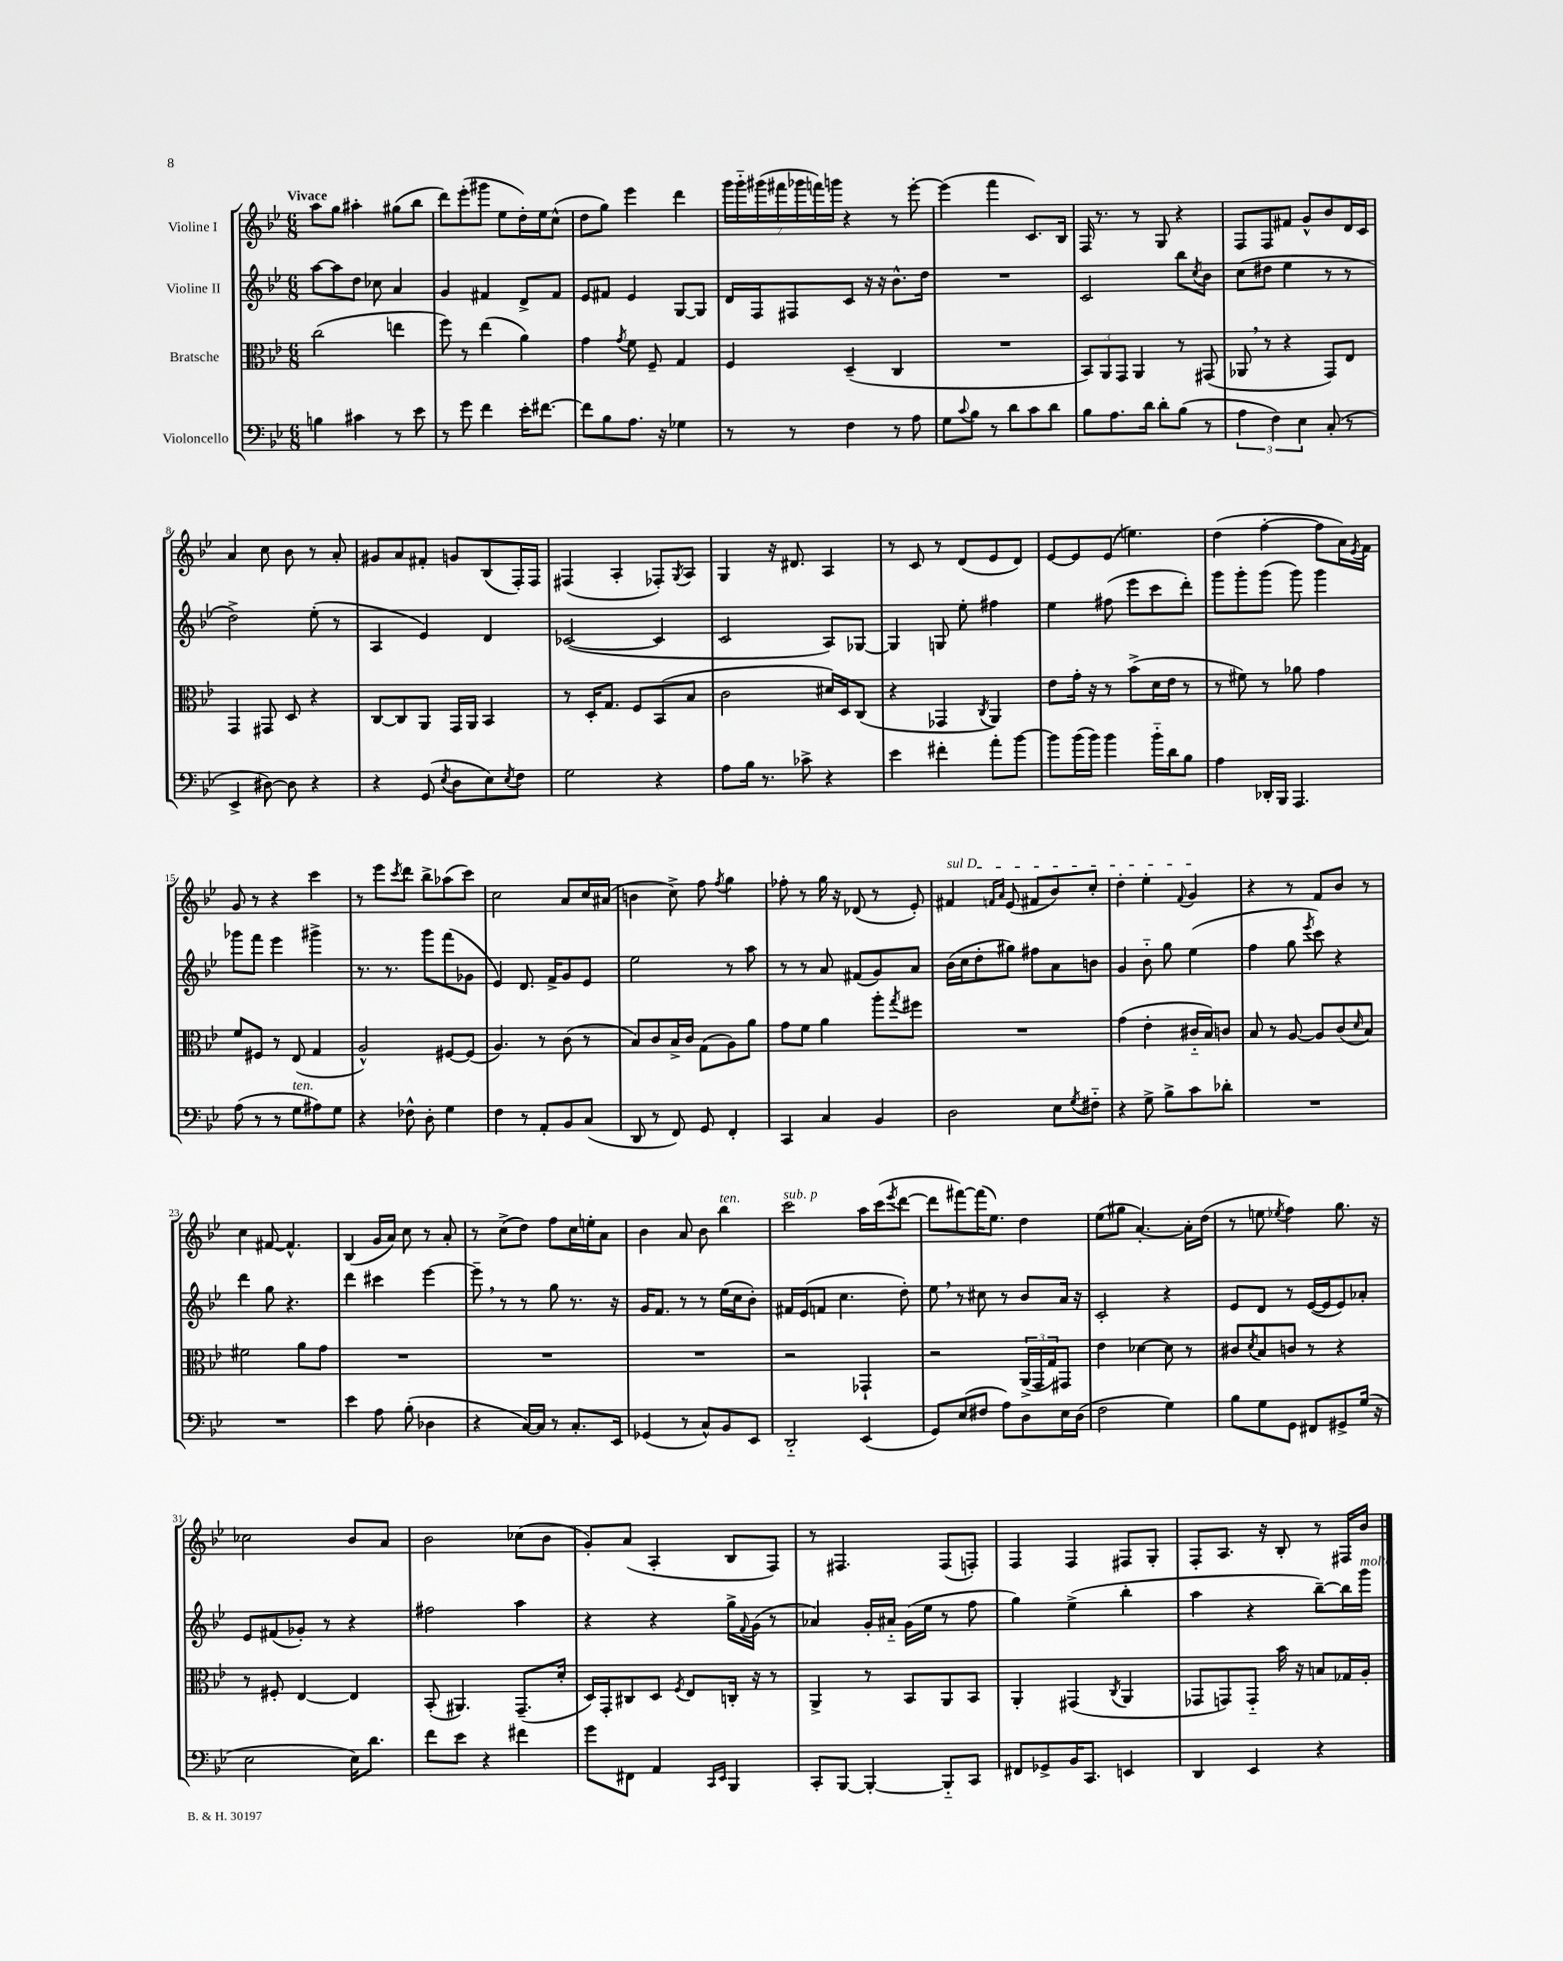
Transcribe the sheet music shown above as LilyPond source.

<<
\new StaffGroup <<
\new Staff = "s0" \with { instrumentName = "Violine I" } {
    \clef treble \key bes \major \numericTimeSignature \time 6/8 \tempo "Vivace"
    a''8 g''8 ais''4-. gis''8( bes''8 |
    d'''8) ees'''8-.( gis'''8 ees''8 d''16-.) ees''16 c''8-^( |
    d''8 g''8) ees'''4 d'''4 |
    \tuplet 7/4 { g'''16 g'''16-_ gis'''16( fis'''16 ges'''16 f'''16) g'''16 } r4 r8 ees'''8~-. |
    ees'''4( f'''4 c'8.) bes16 |
    f16 r8. r8 g8 r4 |
    f8 f8 fis'8 g'8-^ bes'8 d'16 c'16 |
    a'4 c''8 bes'8 r8 a'8-. |
    gis'8 a'8 fis'8-. g'8 bes8( f16-.) f16 |
    fis4( a4-. fes8-.) \acciaccatura { g8 } a8 |
    g4 r16 dis'8. a4 |
    r8 c'8 r8 d'8( ees'8 d'8) |
    ees'8~ ees'8 ees'8( e''4.) |
    d''4( f''4~-. f''8 a'16) \acciaccatura { ees'8 } f'16 |
    g'8 r8 r4 c'''4 |
    r8 ees'''8 \acciaccatura { c'''8 } d'''8 bes''8-> aes''8( c'''8) |
    c''2 a'8 c''16 ais'16( |
    b'4 c''8->) f''8 \acciaccatura { f''8 } g''4 |
    fes''8-. r8 g''16 r16 des'8( r8 ees'8-.) |
    \once \override TextSpanner.bound-details.left.text = \markup { \italic "sul D" } fis'4\startTextSpan \grace { f'16 a'16 } ees'8( fis'8 bes'8) c''8-. |
    d''4-. ees''4-. \appoggiatura { f'8 } g'4\stopTextSpan |
    r4 r8 f'8 bes'8 r8 |
    c''4 fis'8~ fis'4.-^ |
    bes4( g'16 a'16) c''8 r8 a'8-. |
    r8 c''8->( d''8) f''8 c''16 e''16-. a'8 |
    bes'4 a'8 bes'8 bes''4^\markup { \italic "ten." } |
    c'''2^\markup { \italic "sub. p" } a''16 c'''16( \acciaccatura { ees'''8 } d'''8~ |
    d'''8 fis'''8~) fis'''16( ees''8.) d''4 |
    ees''8( gis''8 a'4.~-.) a'16-. d''16( |
    r8 e''8 \acciaccatura { ees''8 } f''4) g''8. r16 |
    ces''2 bes'8 a'8 |
    bes'2 ces''8( bes'8 |
    g'8-.) a'8( a4-. bes8 f8) |
    r8 fis4. fis8( f8-.) |
    f4 f4 fis8 g8-. |
    f8-. a8. r16 bes8-. r8 fis16 bes'16 \bar "|." |
}
\new Staff = "s1" \with { instrumentName = "Violine II" } {
    \clef treble \key bes \major \numericTimeSignature \time 6/8
    a''8~ a''8 d''8 ces''8 a'4 |
    g'4 fis'4 d'8-> fis'8 |
    ees'8 fis'8 ees'4 g8~ g8 |
    d'16 f16 fis8 c'8 r16 r16 bes'8.-^ d''16 |
    R2. |
    c'2 bes''8 \acciaccatura { c''8 } bes'8 |
    c''8( dis''8 ees''4 r8 r8 |
    d''2->) ees''8-.( r8 |
    a4 ees'4) d'4 |
    ces'2~( ces'4 |
    c'2 a8) ges8~ |
    ges4 g8 ees''8-. fis''4 |
    ees''4 fis''8( ees'''8 c'''8 d'''8-.) |
    g'''8 g'''8-. g'''8( g'''8) g'''4 |
    ges'''8 f'''8 ees'''4 gis'''4-> |
    r8. r8. g'''8 f'''8( ges'8 |
    ees'4) d'8. f'16-> g'8 ees'8 |
    ees''2 r8 a''8 |
    r8 r8 a'8 fis'8( g'8) a'8 |
    bes'16( c''16 d''8-. gis''8) fis''8 a'8 b'8 |
    g'4 bes'8-_ g''8 ees''4( |
    f''4 g''8 \acciaccatura { ees'''8 } c'''8) r4 |
    d'''4 g''8 r4. |
    d'''4 cis'''4 ees'''4~ |
    ees'''8-- \breathe r8 r8 g''8 r8. r16 |
    g'16 f'8. r8 r8 ees''16( c''16 bes'8-.) |
    fis'16 ees'16( f'8 c''4. d''8-.) |
    ees''8 \breathe r8 cis''8 r8 bes'8 a'16 r16 |
    c'2-. r4 |
    ees'8 d'8 r8 ees'16~( ees'16 ees'8) aes'8-. |
    ees'8 fis'8( ges'8-.) r8 r4 |
    fis''2 a''4 |
    r4 r4 g''16-> \appoggiatura { f'8 } g'16( r8 |
    aes'4) g'16-. ais'16-_ g'16( ees''16 r8 f''8 |
    g''4) ees''4->( bes''4-. |
    a''4 r4 bes''8~--) bes''16 g'''16^\markup { \italic "molto" } \bar "|." |
}
\new Staff = "s2" \with { instrumentName = "Bratsche" } {
    \clef alto \key bes \major \numericTimeSignature \time 6/8
    c''2( e''4 |
    f''8) r8 ees''4( a'4) |
    g'4 \acciaccatura { g'8 } f'8 f8-- g4 |
    f4 d4--( c4 |
    R2. |
    \tuplet 3/2 { bes,8) a,8 g,8 } a,4 r8 gis,8( |
    aes,8 \breathe r8 r4 g,8) ees8 |
    g,4 gis,8 d8 r4 |
    c8~ c8 a,8 g,16 a,16 bes,4 |
    r8 d16-. g8. f8 bes,8( bes8 |
    c'2 dis'16) d16 c8( |
    r4 ges,4 \acciaccatura { c8 } a,4) |
    ees'8 g'16-. r16 r8 bes'8->( d'16 ees'16 r8 |
    r8 fis'8) r8 aes'8 g'4 |
    f'8 fis8 r8 ees8( g4 |
    a2-^) fis8~ fis8( |
    a4.) r8 c'8( r8 |
    bes8) c'8 bes16-> c'16 g8( a8) a'8 |
    g'8 f'8 a'4 a''8-. \acciaccatura { g''8 } fis''8 |
    R2. |
    g'4( ees'4-. cis'16-_ bes16) c'8 |
    bes8 r8 a8~ a8 c'8( \grace { d'16 } bes8) |
    fis'2 a'8 g'8 |
    R2. |
    R2. |
    R2. |
    r2 ges,4-! |
    r2 \tuplet 3/2 { a,16->( g,16 g16) } gis,8 |
    ees'4 des'4~ des'8 r8 |
    cis'8 \acciaccatura { d'8 } bes8 c'8 r8 r4 |
    r8 fis8-. ees4~ ees4 |
    bes,8-.( ais,4.) g,8.--( d'16-. |
    d16) g,16-. cis8 d8 \acciaccatura { f8 } ees8 c16-. r16 r8 |
    a,4-> r8 bes,8 a,8 bes,8 |
    a,4-. gis,4( \acciaccatura { c8 } a,4 |
    ges,8 g,8) g,8-_ bes'16 r16 b8 ges16 a16-. \bar "|." |
}
\new Staff = "s3" \with { instrumentName = "Violoncello" } {
    \clef bass \key bes \major \numericTimeSignature \time 6/8
    b4 cis'4 r8 ees'8 |
    r8 g'8 f'4 ees'16-. fis'8.~ |
    fis'8 bes8 a8. r16 ges4 |
    r8 r8 f4 r8 a8 |
    g8 \appoggiatura { c'8 } bes8 r8 d'8 c'8 d'8 |
    bes8 a8. d'16 d'8-. bes8( r8 |
    \tuplet 3/2 { a4 f4) ees4 } c8-.( r8 |
    ees,4-> dis8~) dis8 r4 |
    r4 g,8( \acciaccatura { ees8 } d8 ees8) \acciaccatura { ees8 } f8 |
    g2 r4 |
    a8 bes16 r8. ces'8-> r4 |
    ees'4 fis'4-. a'8-. bes'8~ |
    bes'8 bes'16( bes'16) bes'4 bes'16-_ d'16 bes8 |
    a4 des,16-. bes,,16 a,,4. |
    a8( r8 r8 g8^\markup { \italic "ten." } ais8) g8 |
    r4 fes8-^ d8-. g4 |
    f4 r8 a,8-. bes,8 c8( |
    d,8 r8 f,8) g,8 f,4-. |
    c,4 c4 bes,4 |
    d2 ees8 \acciaccatura { g8 } fis8-_ |
    r4 g8-> bes8-> c'8 des'8-. |
    R2. |
    R2. |
    ees'4 a8 bes8-.( des4 |
    r4 c16~) c16 r8 c8.-. ees,16 |
    ges,4( r8 c8-^) bes,8 ees,8 |
    d,2-_ ees,4( |
    g,8) ees8( fis8 a8) d8 ees16 d16( |
    f2 g4) |
    bes8 g8 g,8 fis,8 gis,8-> g16( r16 |
    ees2 ees16) d'8. |
    f'8 ees'8 r4 fis'4 |
    g'8 fis,8 a,4 \grace { c,16 ees,16 } bes,,4 |
    c,8-. bes,,8~ bes,,4~-. bes,,8-_ c,8 |
    fis,8 ges,8-> bes,16 c,8. e,4 |
    d,4 ees,4 r4 \bar "|." |
}
>>
>>
